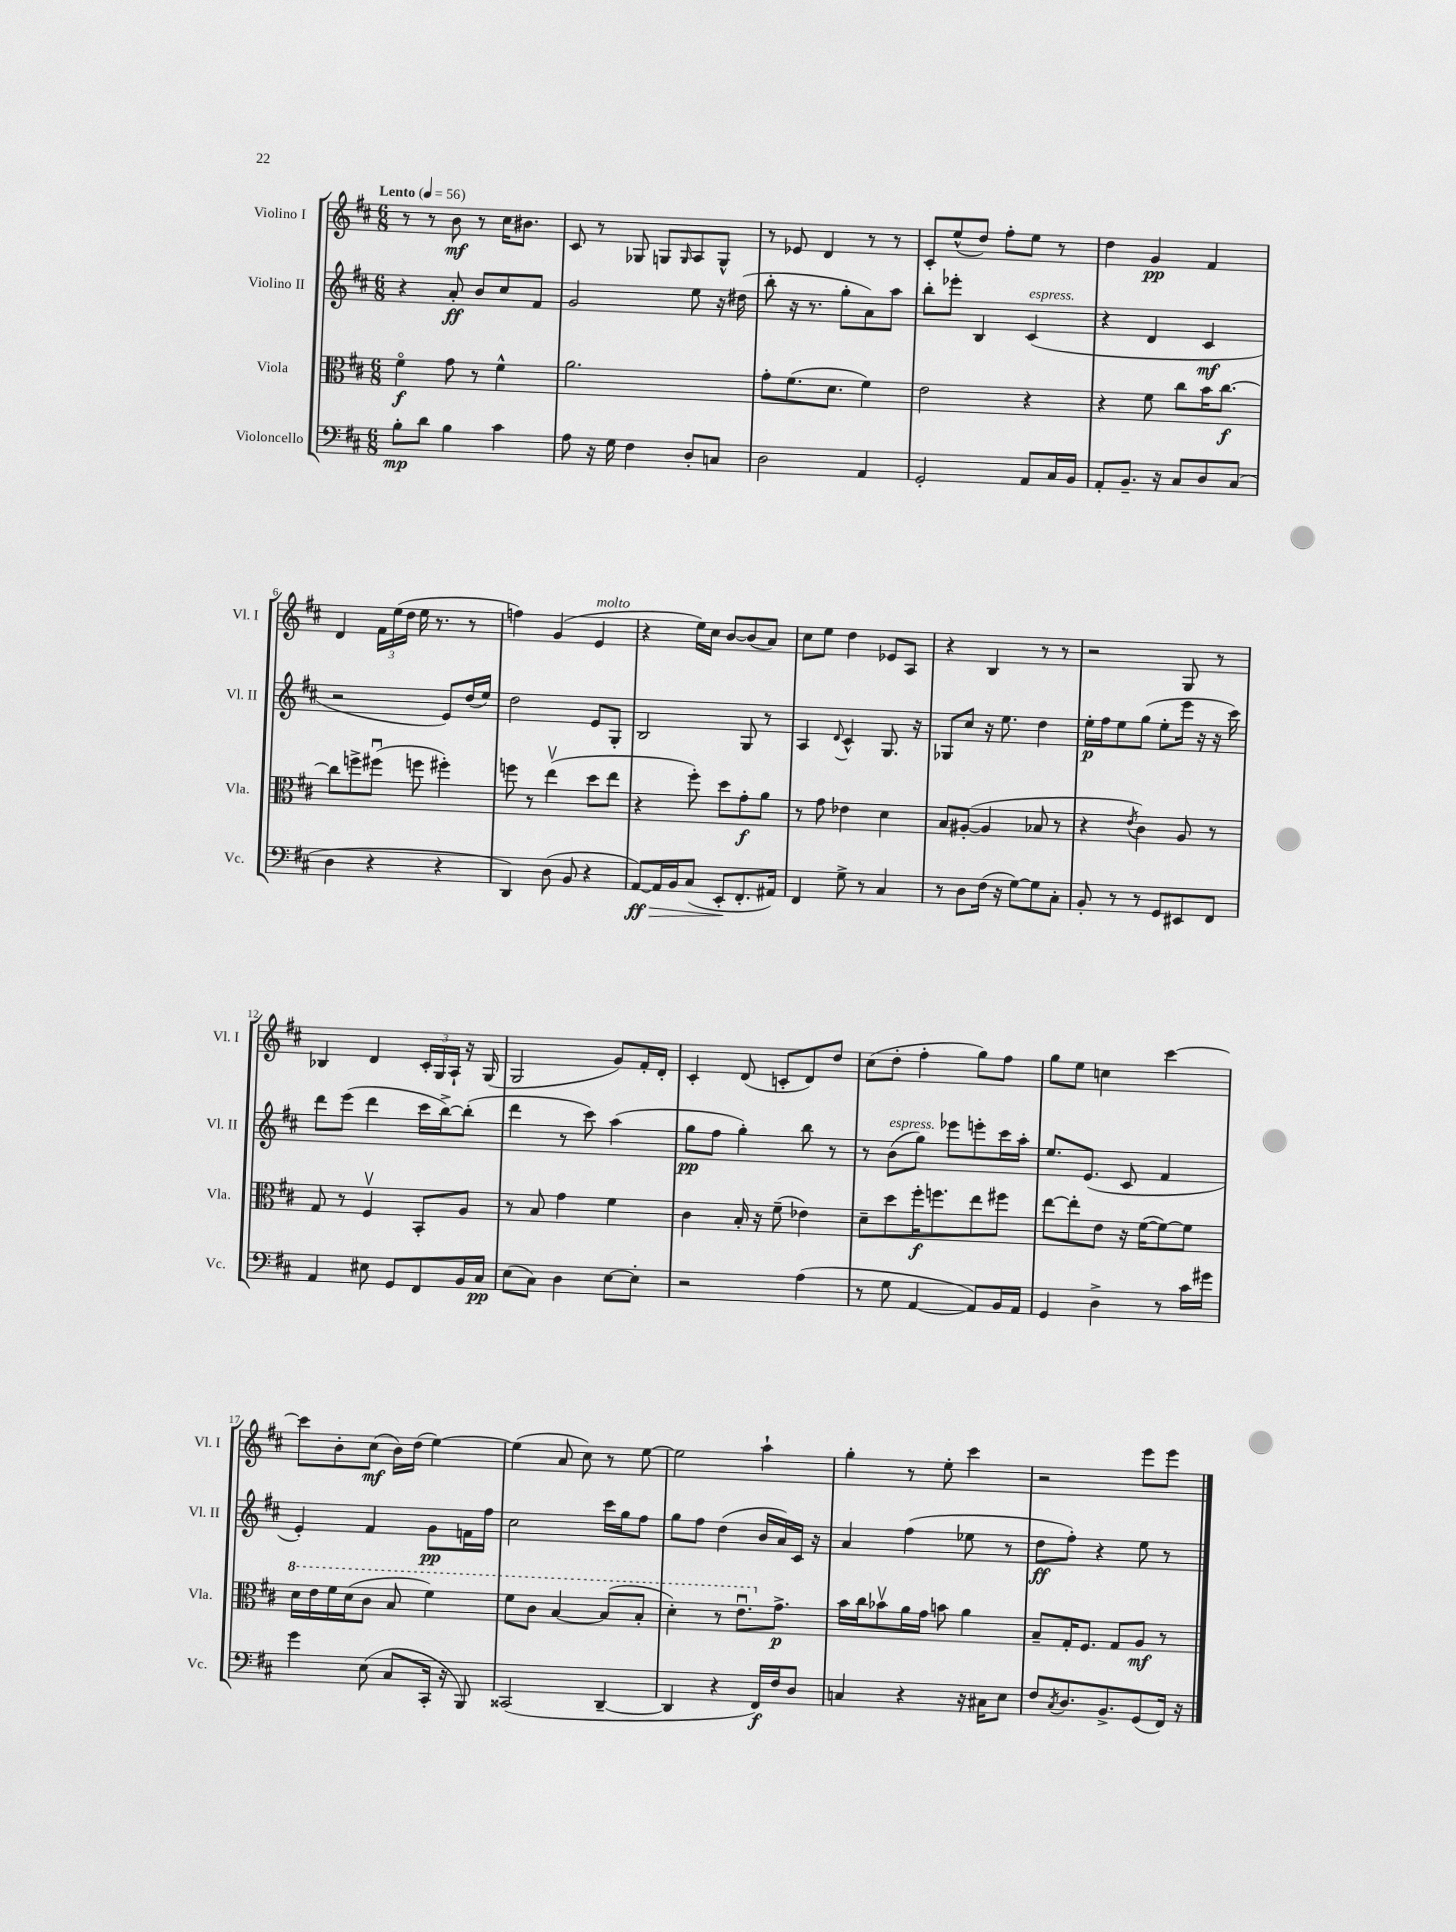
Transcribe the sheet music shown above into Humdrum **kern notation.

**kern	**dynam	**kern	**dynam	**kern	**dynam	**kern	**dynam
*part4	*part4	*part3	*part3	*part2	*part2	*part1	*part1
*staff4	*staff4	*staff3	*staff3	*staff2	*staff2	*staff1	*staff1
*I"Violoncello	*	*I"Viola	*	*I"Violino II	*	*I"Violino I	*
*I'Vc.	*	*I'Vla.	*	*I'Vl. II	*	*I'Vl. I	*
*clefF4	*	*clefC3	*	*clefG2	*	*clefG2	*
*k[f#c#]	*	*k[f#c#]	*	*k[f#c#]	*	*k[f#c#]	*
*M6/8	*	*M6/8	*	*M6/8	*	*M6/8	*
*MM56	*	*MM56	*	*MM56	*	*MM56	*
=1	=1	=1	=1	=1	=1	=1	=1
!	!	!	!	!	!	!LO:TX:a:B:t=Lento	!
8B'\L	mp	4f#\	f	4r	.	8r	.
8d\J	.	.	.	.	.	8r	.
4B\	.	8g\	.	8a'/	ff	8b\	mf
.	.	8r	.	8b/L	.	8r	.
4c#\	.	4f#^^\	.	8cc#/	.	16cc#\KL	.
.	.	.	.	.	.	8.b#X\J	.
.	.	.	.	8f#/J	.	.	.
=2	=2	=2	=2	=2	=2	=2	=2
8A\	.	2.a\	.	2g/	.	8c#/	.
16r	.	.	.	.	.	8r	.
16G\	.	.	.	.	.	.	.
4F#\	.	.	.	.	.	8G-X/	.
.	.	.	.	.	.	8Gn/L	.
.	.	.	.	.	.	16qqG/	.
8D'/L	.	.	.	8ee\	.	8A/	.
8Cn/J	.	.	.	16r	.	8G^^/J	.
.	.	.	.	(16dd#X\	.	.	.
=3	=3	=3	=3	=3	=3	=3	=3
2D\	.	8g'\L	.	8bb'\	.	8r	.
.	.	(8.f#\	.	16r	.	8e-X/	.
.	.	.	.	8.r	.	.	.
.	.	.	.	.	.	4d/	.
.	.	8.d\J	.	.	.	.	.
.	.	.	.	8gg'\L	.	.	.
4AA/	.	4f#\)	.	8a\)	.	8r	.
.	.	.	.	8aa\J	.	8r	.
=4	=4	=4	=4	=4	=4	=4	=4
2GG'/	.	2e\	.	8bb'\L	.	8c#'/L	.
.	.	.	.	8eee-X'\J	.	(8ee^^/	.
.	.	.	.	4B/	.	8dd/J)	.
.	.	.	.	.	.	8ff#'\L	.
!	!	!	!	!LO:TX:a:i:t=espress.	!	!	!
8AA/L	.	4r	.	(4c#/	.	8ee\J	.
16C#/L	.	.	.	.	.	8r	.
16BB/JJ	.	.	.	.	.	.	.
=5	=5	=5	=5	=5	=5	=5	=5
8AA'/L	.	4r	.	4r	.	4dd\	.
8.BB~/J	.	.	.	.	.	.	.
.	.	8f#\	.	4d/	.	4g/	pp
16r	.	.	.	.	.	.	.
8C#/L	.	8cc#\L	.	.	.	.	.
8D/	.	16b\K	.	4c#/	mf	4f#/	.
.	.	[8.cc#\J	f	.	.	.	.
(8C#/J	.	.	.	.	.	.	.
!!LO:LB:g=z
=6	=6	=6	=6	=6	=6	=6	=6
4D\	.	8cc#\L]	.	2r	.	4d/	.
.	.	8ffn^\	.	.	.	.	.
4r	.	(8ff#Xu\J	.	.	.	24f#\LL	.
.	.	.	.	.	.	(24ee\	.
.	.	.	.	.	.	24dd\JJ	.
.	.	8ffn\	.	.	.	16ee\	.
.	.	.	.	.	.	8.r	.
4r	.	4ff#X'\)	.	8e/L)	.	.	.
.	.	.	.	(16dd/L	.	8r	.
.	.	.	.	16ee/JJ)	.	.	.
=7	=7	=7	=7	=7	=7	=7	=7
4DD/)	.	8ffn\	.	2dd\	.	4ffn\)	.
.	.	8r	.	.	.	.	.
(8D\	.	(4eev\	.	.	.	(4g/	.
8BB/	.	.	.	.	.	.	.
!	!	!	!	!	!	!LO:TX:a:i:t=molto	!
4r	.	8dd\L	.	8e/L	.	4e/	.
.	.	8ee\J	.	8G'/J	.	.	.
=8	=8	=8	=8	=8	=8	=8	=8
!	!LO:HP:b	!	!	!	!	!	!
[8AA/L)	> ff	4r	.	2B/	.	4r	.
16AA/L]	.	.	.	.	.	.	.
16BB/J	.	.	.	.	.	.	.
(8C#/J	.	8ff#'\)	.	.	.	16ee\LL)	.
.	.	.	.	.	.	16cc#\JJ	.
8EE'/L	.	8dd\L	.	.	.	[8b/L	.
8.FF#'/	]	8g'\	f	8G/	.	(8b/]	.
.	.	8a\J	.	8r	.	8a/J)	.
16AA#X/Jk)	.	.	.	.	.	.	.
=9	=9	=9	=9	=9	=9	=9	=9
4FF#/	.	8r	.	4A/	.	8cc#\L	.
.	.	8g\	.	.	.	8ee\J	.
.	.	.	.	8qqd/	.	.	.
8G^\	.	4e-X\	.	4c#^^/	.	4dd\	.
8r	.	.	.	.	.	.	.
4C#/	.	4d\	.	8.G/	.	8e-X/L	.
.	.	.	.	.	.	8A/J	.
.	.	.	.	16r	.	.	.
=10	=10	=10	=10	=10	=10	=10	=10
8r	.	8B/L	.	8G-X/L	.	4r	.
8D\L	.	([8A#X'/J	.	8cc#/J	.	.	.
(16F#\Jk	.	4A#/]	.	16r	.	4B/	.
16r	.	.	.	8.ee\	.	.	.
[8G\L)	.	.	.	.	.	.	.
8G\]	.	8B-X/	.	4dd\	.	8r	.
8C#'\J	.	8r	.	.	.	8r	.
=11	=11	=11	=11	=11	=11	=11	=11
8BB'/	.	4r	.	16ee'\LL	p	2r	.
.	.	.	.	16ff#\J	.	.	.
8r	.	.	.	8ee\	.	.	.
.	.	8qe/	.	.	.	.	.
8r	.	4c#\)	.	(8gg\J	.	.	.
8GG/L	.	.	.	8ee'\L	.	.	.
8EE#X/	.	8A/	.	16eee\Jk	.	8G/	.
.	.	.	.	16r	.	.	.
8FF#/J	.	8r	.	16r	.	8r	.
.	.	.	.	16ccc#\)	.	.	.
!!LO:LB:g=z
=12	=12	=12	=12	=12	=12	=12	=12
4AA/	.	8G/	.	8ddd\L	.	4B-X/	.
.	.	8r	.	(8eee\J	.	.	.
8E#X\	.	4F#v/	.	4ddd\	.	4d/	.
8GG/L	.	.	.	.	.	.	.
8FF#/	.	8BB'/L	.	16ccc#\LL	.	24c#'/LL	.
.	.	.	.	.	.	24G/	.
.	.	.	.	[16bb^\J)	.	.	.
.	.	.	.	.	.	24A`/JJ	.
16BB/L	.	8A/J	.	(8bb'\J]	.	16r	.
16C#/JJ	pp	.	.	.	.	(16G/	.
=13	=13	=13	=13	=13	=13	=13	=13
(8E\L	.	8r	.	4ddd\	.	2G/	.
8C#\J)	.	8B/	.	.	.	.	.
4D\	.	4g\	.	8r	.	.	.
.	.	.	.	8ccc#\)	.	.	.
[8E\L	.	4f#\	.	(4aa\	.	8g/L)	.
8E'\J]	.	.	.	.	.	16f#'/L	.
.	.	.	.	.	.	16d'/JJ	.
=14	=14	=14	=14	=14	=14	=14	=14
2r	.	4c#\	.	8gg\L	pp	4c#'/	.
.	.	.	.	8ff#\J	.	.	.
.	.	16B'/	.	4gg'\)	.	(8d/	.
.	.	16r	.	.	.	.	.
.	.	(8f#~\	.	.	.	8cn'/L	.
(4A\	.	4e-X\)	.	8bb\	.	8d/)	.
.	.	.	.	8r	.	8dd/J	.
=15	=15	=15	=15	=15	=15	=15	=15
8r	.	8d~\L	.	8r	.	(8cc#\L	.
!	!	!	!	!LO:TX:a:i:t=espress.	!	!	!
8G\	.	8dd\	.	(8b\L	.	8dd'\J	.
[4AA/	.	16ff#'\K	f	8gg\J)	.	4ff#'\	.
.	.	8.ffn\	.	.	.	.	.
.	.	.	.	8eee-X\L	.	.	.
8AA/L])	.	8ee\	.	8eeen'\	.	8gg\L)	.
16BB/L	.	8ff#X\J	.	16ccc#\L	.	8ff#\J	.
16AA/JJ	.	.	.	16aa'\JJ	.	.	.
=16	=16	=16	=16	=16	=16	=16	=16
4GG/	.	[8ee\L	.	8.ee/L	.	8gg\L	.
.	.	8ee'\]	.	.	.	8ee\J	.
.	.	.	.	(8.e/J	.	.	.
4D^\	.	8e\J	.	.	.	4ccn\	.
.	.	16r	.	8c#/	.	.	.
.	.	([16f#\KL	.	.	.	.	.
8r	.	8f#\_)	.	4f#/	.	[4ccc#\	.
16c#\LL	.	8f#\J]	.	.	.	.	.
16g#X\JJ	.	.	.	.	.	.	.
!!LO:LB:g=z
=17	=17	=17	=17	=17	=17	=17	=17
*	*	*8va	*	*	*	*	*
4g\	.	16dd\LL	.	4e'/)	.	8ccc#\L]	.
.	.	16ee\	.	.	.	.	.
.	.	16ff#\	.	.	.	8b'\	.
.	.	(16dd\J	.	.	.	.	.
(8E\	.	8cc#\J	.	4f#/	.	(8cc#\J	mf
8C#/L	.	8b/	.	.	.	16b\LL)	.
.	.	.	.	.	.	(16dd\JJ	.
16CC#'/Jk	.	4ff#\)	.	8g\L	pp	[4ee\)	.
16r	.	.	.	.	.	.	.
8BBB/)	.	.	.	16fn\L	.	.	.
.	.	.	.	16ff#\JJ	.	.	.
=18	=18	=18	=18	=18	=18	=18	=18
(2CC##X/	.	8ff#\L	.	2cc#\	.	(4ee\]	.
.	.	8cc#\J	.	.	.	.	.
.	.	[4b/	.	.	.	8a/	.
.	.	.	.	.	.	8cc#\)	.
[4DD~/	.	(8b/L]	.	16ccc#\LL	.	8r	.
.	.	.	.	16gg\J	.	.	.
.	.	8b'/J	.	8ff#\J	.	[8ee\	.
=19	=19	=19	=19	=19	=19	=19	=19
4DD/]	.	4dd'\)	.	8gg\L	.	2ee\]	.
.	.	.	.	8ff#\J	.	.	.
4r	.	8r	.	(4dd\	.	.	.
.	.	8.eeu\L	.	.	.	.	.
16FF#/LL)	f	.	.	16b/LL	.	4aa`\	.
*	*	*X8va	*	*	*	*	*
16F#/J	.	8.g^\J	p	16a/)	.	.	.
8D/J	.	.	.	16c#/JJ	.	.	.
.	.	.	.	16r	.	.	.
=20	=20	=20	=20	=20	=20	=20	=20
4Cn/	.	16b\LL	.	4a/	.	4gg'\	.
.	.	16cc#\J	.	.	.	.	.
.	.	8b-Xv\	.	.	.	.	.
4r	.	16a\L	.	(4ff#\	.	8r	.
.	.	16g\JJ	.	.	.	.	.
.	.	8bn\	.	.	.	8ee'\	.
16r	.	4a\	.	8ee-X\	.	4ccc#\	.
16C#X\KL	.	.	.	.	.	.	.
8E\J	.	.	.	8r	.	.	.
=21	=21	=21	=21	=21	=21	=21	=21
8F#/L	.	8B~/L	.	8dd\L	ff	2r	.
8qC#/	.	.	.	.	.	.	.
8.D/	.	16G'/K	.	8ff#'\J)	.	.	.
.	.	8.F#/J	.	.	.	.	.
.	.	.	.	4r	.	.	.
8.BB^/	.	.	.	.	.	.	.
.	.	8G/L	.	.	.	.	.
(8GG/	.	8A/J	mf	8ee\	.	8eee\L	.
16FF#/Jk)	.	8r	.	8r	.	8eee\J	.
16r	.	.	.	.	.	.	.
==	==	==	==	==	==	==	==
*-	*-	*-	*-	*-	*-	*-	*-
